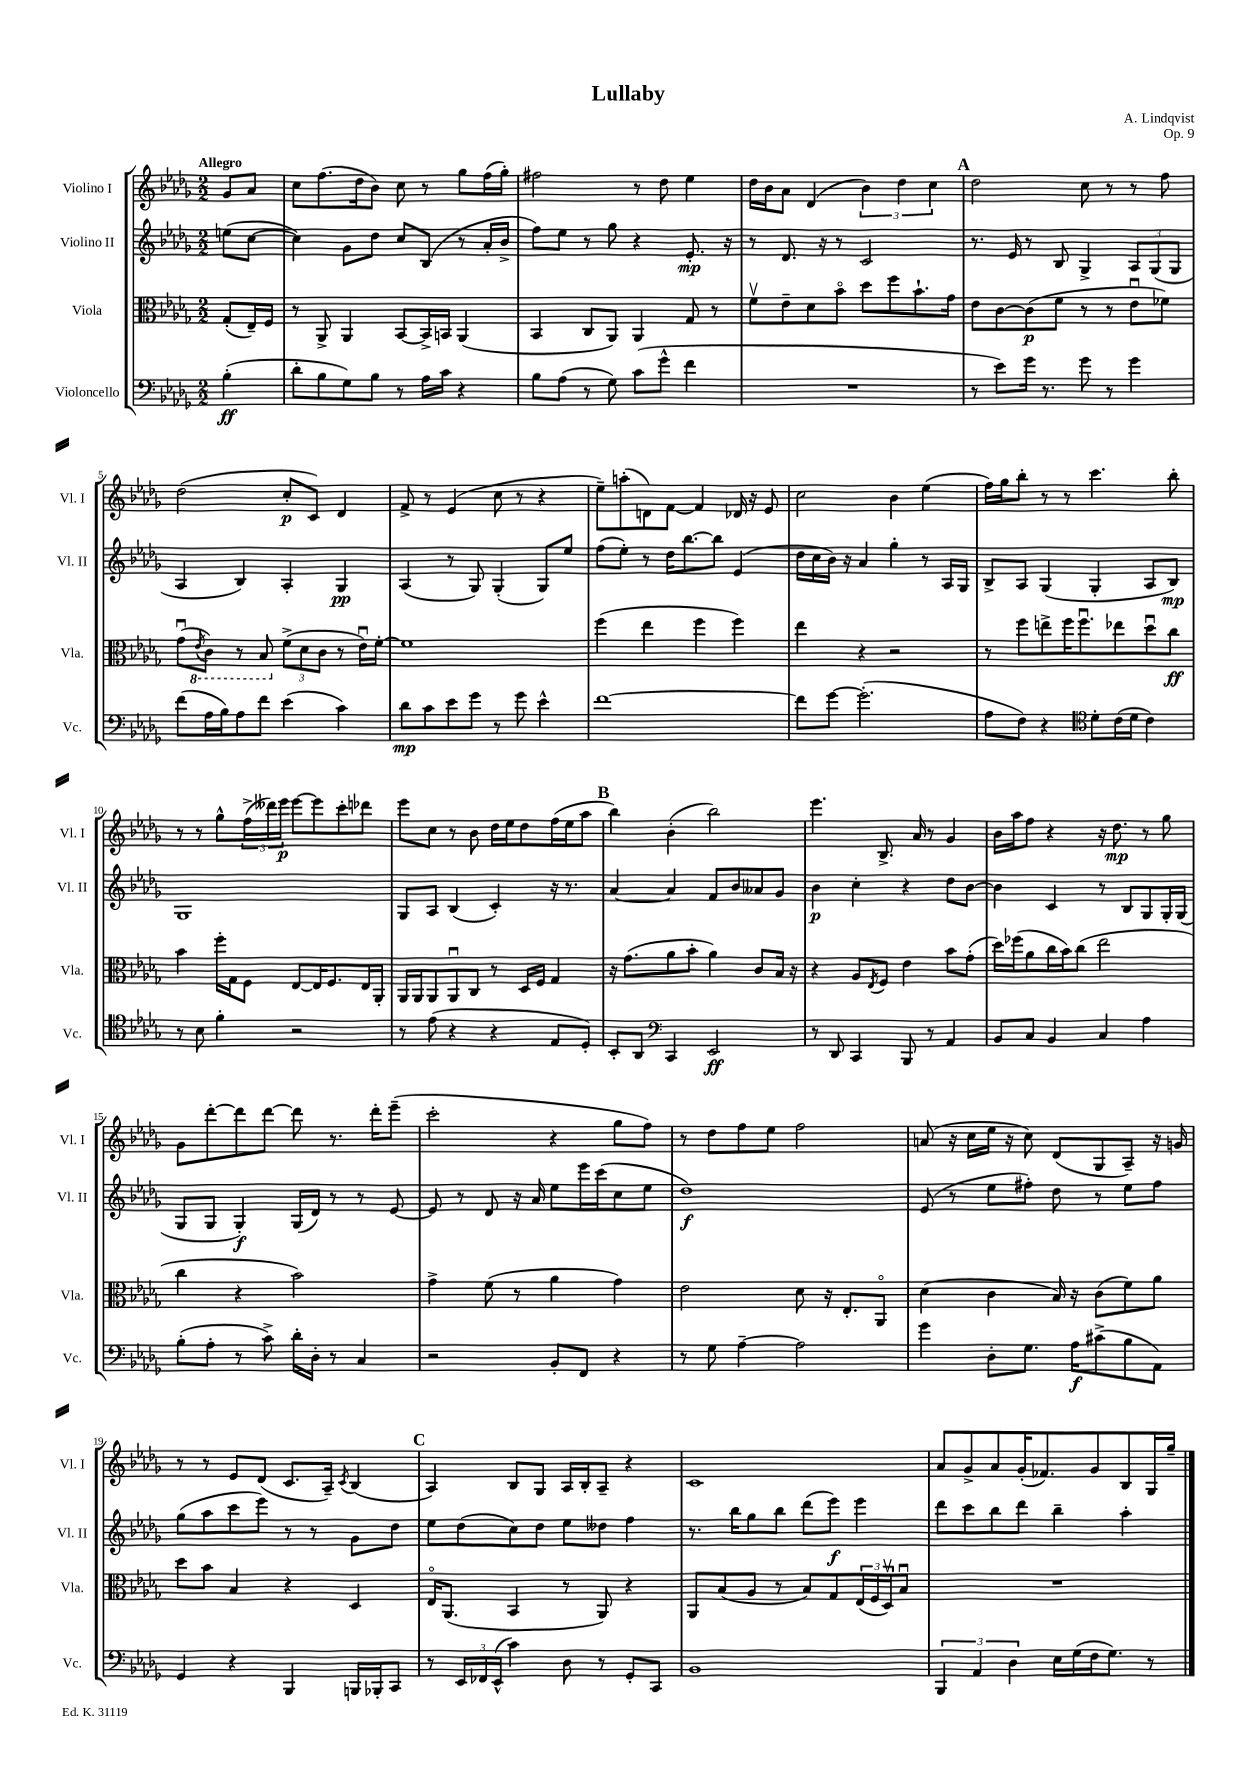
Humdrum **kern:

**kern	**kern	**kern	**kern
*staff4	*staff3	*staff2	*staff1
*clefF4	*clefC3	*clefG2	*clefG2
*k[b-e-a-d-g-]	*k[b-e-a-d-g-]	*k[b-e-a-d-g-]	*k[b-e-a-d-g-]
*M2/2	*M2/2	*M2/2	*M2/2
(4B-'	(8G-'	(8ee	8g-
.	16E-~)	[8cc	8a-
.	16F	.	.
=	=	=	=
8d-'	8r	4cc])	8cc
8B-	8AA-^	.	(8.ff
8G-)	4AA-	8g-	.
.	.	.	16dd-
8B-	.	8dd-	8b-)
8r	[8BB-	8cc	8cc
16A-	16BB-^]	(8B-	8r
16c	16BB	.	.
4r	(4AA-	8r	8gg-
.	.	16a-'	(16ff
.	.	16b-^	16gg-')
=	=	=	=
8B-	4BB-	8ff)	2ff#
(8A-	.	8ee-	.
8r	8C	8r	.
8G-)	8AA-)	8gg-	.
(8c	4AA-	4r	8r
8g-^^	.	.	8dd-
4f	8G-	8.e-'	4ee-
.	8r	.	.
.	.	16r	.
=	=	=	=
1r	8fv	8r	16dd-
.	.	.	16b-
.	8e-~	8.d-	8a-
.	8d-	.	(4d-
.	.	16r	.
.	8b-o	8r	.
.	8dd-	2c	6b-)
.	8ff	.	.
.	.	.	6dd-
.	8.b-`	.	.
.	.	.	6cc
.	16g-	.	.
=	=	=	=
8r	8e-	8.r	2dd-
8e-)	[8c	.	.
.	.	16e-	.
16g-	(8c]	8r	.
8.r	.	.	.
.	8f	8B-	.
8g-	8r	4G-^	8cc
8r	8r	.	8r
4g-	8e-u	12A-	8r
.	.	(12G-	.
.	8f-)	.	8ff
.	.	12G-	.
=	=	=	=
(8f	(8g-u	4A-	(2dd-
.	8qE-	.	.
16A-	8C)	.	.
16B-)	.	.	.
8A-	8r	4B-)	.
8f	8BB-	.	.
(4e-	(12f^	4A-'	8cc'
.	12d-	.	.
.	.	.	8c)
.	12c	.	.
4c)	8r	4G-	4d-
.	16e-u)	.	.
.	[16f'	.	.
=	=	=	=
8d-	1f]	(4A-	8f^
8c	.	.	8r
8e-	.	8r	(4e-
8g-	.	8G-)	.
8r	.	(4G-'	8cc
8g-	.	.	8r
4e-^^	.	8G-)	4r
.	.	8ee-	.
=	=	=	=
[1f	(4ff	(8ff	8ee-~)
.	.	8ee-')	(8aa'
.	4ee-	8r	8d)
.	.	16dd-	[8f
.	.	[8.bb-	.
.	4ff	.	4f]
.	.	8bb-]	.
.	4ff)	(4e-	16d-
.	.	.	16r
.	.	.	8e-
=	=	=	=
8f]	4ee-	16dd-	2cc
.	.	16cc	.
[8g-	.	16b-)	.
.	.	16r	.
(2.g-']	4r	4a-	.
.	2r	4gg-'	4b-
.	.	8r	(4ee-
.	.	16A-	.
.	.	16G-	.
=	=	=	=
8A-	8r	8B-^	16ff)
.	.	.	16gg-
8F)	8ff	8A-	8bb-'
4r	8ee^	(4G-	8r
.	16ff	.	8r
.	8.ffu	.	.
*clefC4	*	*	*
8d-'	.	4G-'	4.ccc
(16c	8ee-	.	.
16d-	.	.	.
4c)	8dd-u	8A-	.
.	8cc	8B-)	8bb-'
=	=	=	=
8r	4b-	1G-	8r
8B-	.	.	8r
4f'	16ff'	.	8gg-^^
.	16G-	.	.
.	8F	.	(24ff^
.	.	.	24ddd--)
.	.	.	24eee-
2r	[8E-	.	[8eee-
.	16E-]	.	8eee-]
.	8.F	.	.
.	.	.	8ccc'
.	16E-	.	8ddd-
.	16AA-'	.	.
=	=	=	=
8r	16AA-	8G-	8eee-
.	16AA-	.	.
(8e-	8AA-	8A-	8cc
4r	8AA-u	(4B-	8r
.	8C	.	8b-
4r	8r	4c')	16dd-
.	.	.	16ee-
.	16D-	.	8dd-
.	16F	.	.
8E-	4G-	16r	(16ff
.	.	8.r	16ee-
8D-')	.	.	8aa-
=	=	=	=
8BB-'	16r	[4a-	4bb-)
.	(8.g-	.	.
8AA-	.	.	.
*clefF4	*	*	*
4CC	8a-	4a-]	(4b-'
.	8b-'	.	.
2EE-	4a-)	8f	2bb-)
.	.	8b-	.
.	8c	8a--	.
.	16B-	8g-	.
.	16r	.	.
=	=	=	=
8r	4r	4b-	4.eee-
8DD-	.	.	.
4CC	8A-	4cc'	.
.	8qE-	.	.
.	8F	.	8.B-^
8BBB-	4e-	4r	.
.	.	.	16a-
8r	.	.	8r
4AA-	8b-	8dd-	4g-
.	(8g-'	[8b-	.
=	=	=	=
8BB-	16dd-)	4b-]	16b-
.	(16ff-	.	16aa-
8C	8a-	.	8ff
4BB-	16cc	4c	4r
.	16b-)	.	.
.	(8cc	.	.
4C	2ee-	8r	16r
.	.	.	8.dd-
.	.	8B-	.
4A-	.	8G-	8r
.	.	16G-'	8gg-
.	.	(16G-	.
=	=	=	=
(8B-'	4cc	8G-	8g-
8A-'	.	8G-	[8ddd-'
8r	4r	4G-')	8ddd-]
8c^)	.	.	[8ddd-
16d-'	2b-)	(16G-	8ddd-]
16D-'	.	16d-)	.
8r	.	8r	8.r
4C	.	8r	.
.	.	.	16ddd-'
.	.	[8e-	(8eee-~
=	=	=	=
2r	4g-^	8e-]	2ccc'
.	.	8r	.
.	(8f	8d-	.
.	8r	16r	.
.	.	16a-	.
8BB-'	4a-	8ee-	4r
8FF	.	16eee-	.
.	.	(16ccc	.
4r	4g-)	8cc	8gg-
.	.	8ee-	8ff)
=	=	=	=
8r	2e-	1dd-)	8r
8G-	.	.	8dd-
[4A-~	.	.	8ff
.	.	.	8ee-
2A-]	8d-	.	2ff
.	16r	.	.
.	8.E-'	.	.
.	8AA-o	.	.
=	=	=	=
4g-	(4d-	(8e-	(8a
.	.	8r	16r
.	.	.	16cc
8D-'	4c	8ee-	16ee-
.	.	.	16r
8.G-	.	8ff#')	8cc)
.	16B-)	8dd-	(8d-
16A-	16r	.	.
(8c#^	(8c	8r	8G-
8B-	8f)	8ee-	8A-~)
8AA-)	8a-	8ff#	16r
.	.	.	16g
=	=	=	=
4GG-	8dd-	(8gg-	8r
.	8b-	8aa-	8r
4r	4B-	8ccc	8e-
.	.	8eee-)	(8d-
4BBB-	4r	8r	8.c
.	.	8r	.
.	.	.	16A-~)
.	.	.	8qc
16BBB	4D-	8g-	(4B-
16BBB-'	.	.	.
8CC	.	8dd-	.
=	=	=	=
8r	16E-o	8ee-	4A-)
.	(8.AA-	.	.
24EE-	.	(8dd-	.
24FF-	.	.	.
(24EE-^^	.	.	.
4c)	4BB-	8cc)	8B-
.	.	8dd-	8G-
8D-	8r	8ee-	16A-
.	.	.	16B-'
8r	8AA-)	8dd--	8A-~
8GG-'	4r	4ff	4r
8CC	.	.	.
=	=	=	=
1BB-	8AA-	8.r	1c
.	(8B-	.	.
.	.	16bb-	.
.	8A-	8gg-	.
.	8r	8bb-	.
.	8B-)	(8ddd-	.
.	8G-	8eee-)	.
.	(24E-	4eee-	.
.	24F	.	.
.	24D-v)	.	.
.	8B-u	.	.
=	=	=	=
6BBB-	1r	8ddd-	8a-
.	.	8ccc	8g-^
6AA-	.	.	.
.	.	8bb-	8a-
6D-	.	.	.
.	.	8ddd-	(16g-'
.	.	.	8.f-)
16E-	.	4bb-~	.
(16G-	.	.	.
16F	.	.	8g-
8.G-)	.	.	.
.	.	4aa-'	8B-
8r	.	.	16G-
.	.	.	16gg-~
==	==	==	==
*-	*-	*-	*-
